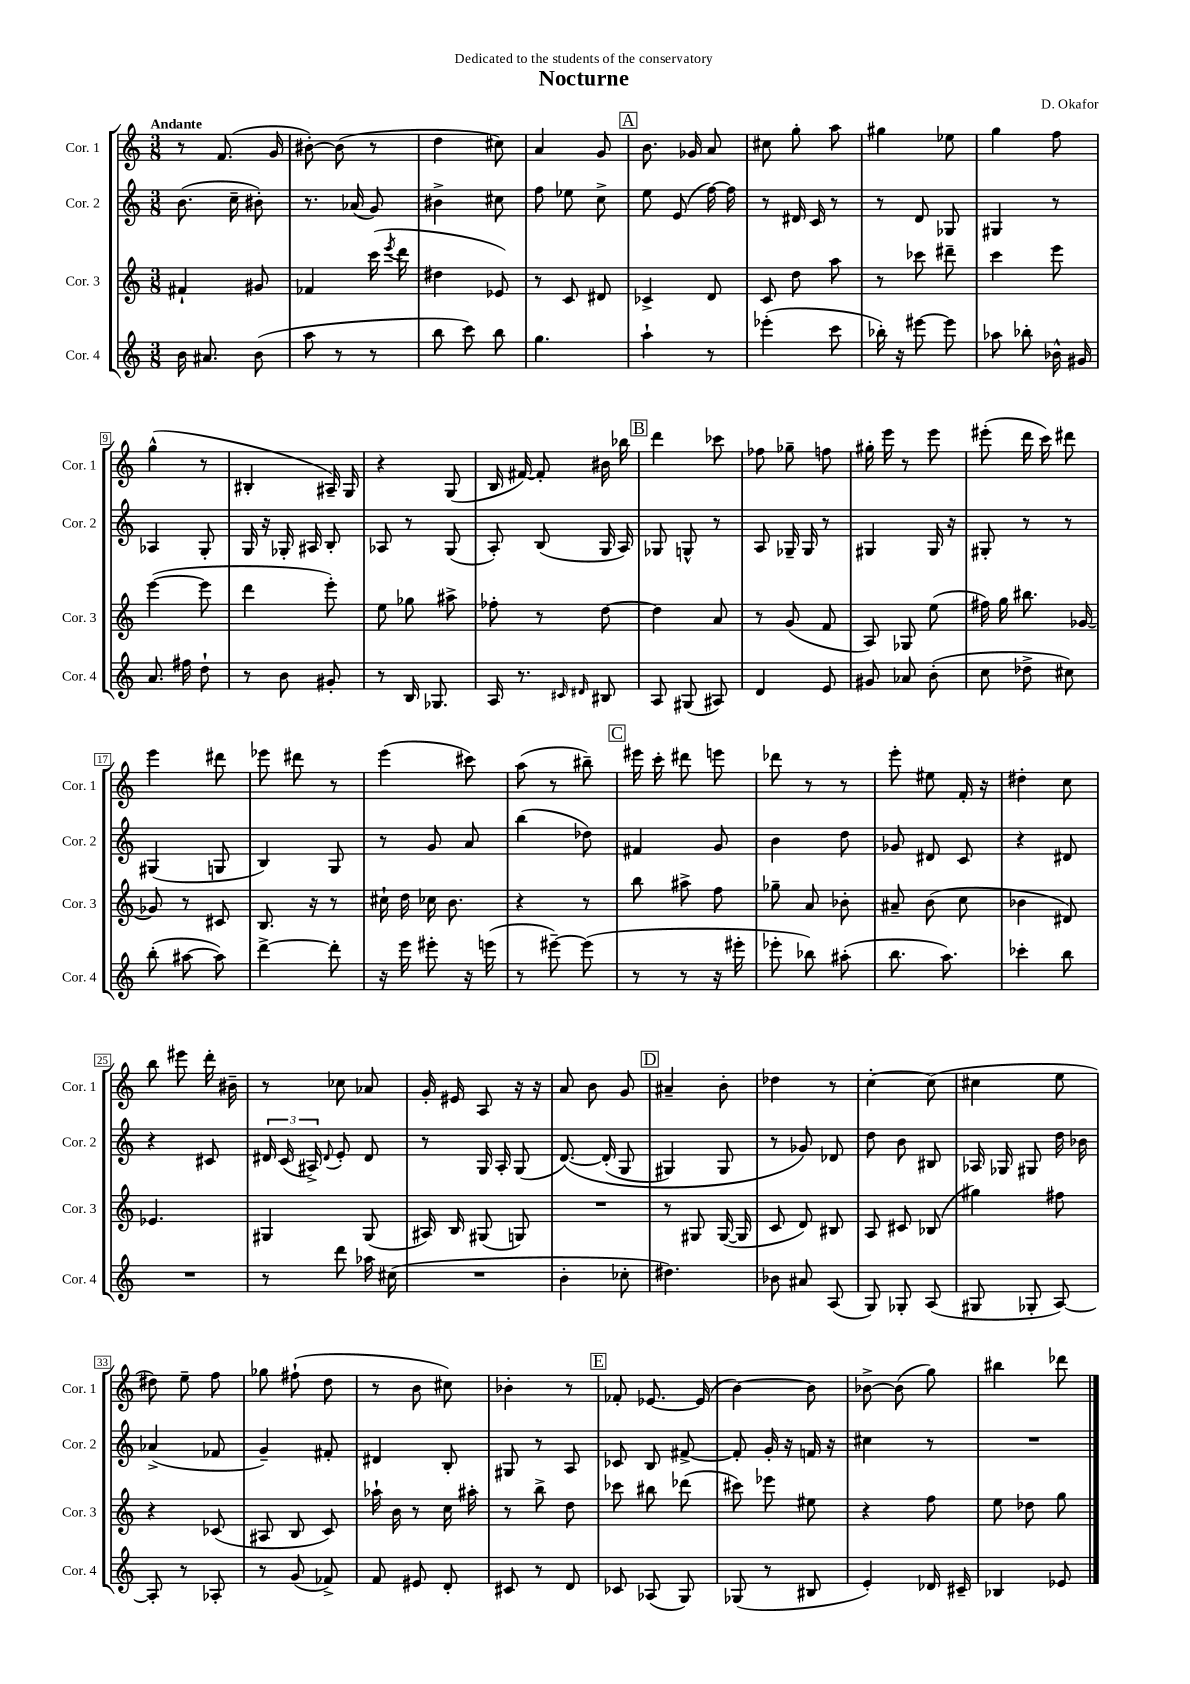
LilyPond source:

\header { title = "Nocturne" composer = "D. Okafor" dedication = "Dedicated to the students of the conservatory" }
<<
\new StaffGroup <<
\new Staff = "s0" \with { instrumentName = "Cor. 1" shortInstrumentName = "Cor. 1" } {
    \clef treble \key c \major \numericTimeSignature \time 3/8 \tempo "Andante"
    \autoBeamOff r8 f'8.( g'16 |
    bis'8~-.) bis'8( r8 |
    d''4 cis''8) |
    a'4 g'8 |
    \mark \markup { \box "A" } b'8. ges'16 a'8 |
    cis''8 g''8-. a''8 |
    gis''4 ees''8 |
    g''4 f''8 |
    g''4-^( r8 |
    bis4-. ais16--) g16 |
    r4 g8( |
    b16 fis'16~) fis'8-. bis'16 bes''16 |
    \mark \markup { \box "B" } d'''4 ces'''8 |
    fes''8 ges''8-- f''8 |
    gis''16-. e'''16 r8 e'''8 |
    eis'''8-.( d'''16 c'''16) dis'''8 |
    e'''4 dis'''8 |
    ees'''8 dis'''8 r8 |
    e'''4( cis'''8) |
    a''8( r8 bis''8--) |
    \mark \markup { \box "C" } eis'''16 c'''16-. dis'''8 e'''8 |
    des'''8 r8 r8 |
    e'''8-. eis''8 f'16-. r16 |
    dis''4-. c''8 |
    b''8 eis'''8 d'''16-. bis'16-- |
    r8 ces''8 aes'8 |
    g'16-. eis'16 a8 r16 r16 |
    a'8 b'8 g'8 |
    \mark \markup { \box "D" } ais'4-- b'8-. |
    des''4 r8 |
    c''4~-. c''8( |
    cis''4 e''8 |
    dis''8) e''8-- f''8 |
    ges''8 fis''8-!( d''8 |
    r8 b'8 cis''8) |
    bes'4-. r8 |
    \mark \markup { \box "E" } fes'8-. ees'8.~ ees'16( |
    b'4~) b'8 |
    bes'8~-> bes'8( g''8) |
    bis''4 des'''8 \bar "|." |
}
\new Staff = "s1" \with { instrumentName = "Cor. 2" shortInstrumentName = "Cor. 2" } {
    \clef treble \key c \major \numericTimeSignature \time 3/8
    \autoBeamOff b'8.( c''16-- bis'8-.) |
    r8. aes'16( g'8) |
    bis'4-> cis''8 |
    f''8 ees''8 c''8-> |
    \mark \markup { \box "A" } e''8 e'8( f''16~) f''16 |
    r8 dis'16 c'16 r8 |
    r8 d'8 ges8 |
    gis4 r8 |
    aes4 g8-. |
    g16 r16 ges16-. ais16 b8-. |
    aes8 r8 g8( |
    a8-.) b8( g16 a16) |
    \mark \markup { \box "B" } ges8 g8-^ r8 |
    a8 ges16-- ges16 r8 |
    gis4 gis16 r16 |
    gis8-. r8 r8 |
    gis4( g8 |
    b4) g8 |
    r8 g'8 a'8 |
    b''4( des''8) |
    \mark \markup { \box "C" } fis'4 g'8 |
    b'4 d''8 |
    ges'8 dis'8 c'8 |
    r4 dis'8 |
    r4 cis'8 |
    \tuplet 3/2 { dis'16 c'16( ais16->) } \appoggiatura { dis'8 } e'8-. dis'8 |
    r8 g16 a16-. g8( |
    d'8.~)\( d'16-.( g8 |
    \mark \markup { \box "D" } gis4) gis8 |
    r8 ges'8\) des'8 |
    d''8 b'8 bis8 |
    aes16 ges16 gis8 d''16 bes'16 |
    aes'4->( fes'8 |
    g'4--) fis'8-. |
    dis'4 b8-. |
    gis8 r8 a8 |
    \mark \markup { \box "E" } ces'8 b8 fis'8~-> |
    fis'8-. g'16-. r16 f'16 r16 |
    cis''4 r8 |
    R4. \bar "|." |
}
\new Staff = "s2" \with { instrumentName = "Cor. 3" shortInstrumentName = "Cor. 3" } {
    \clef treble \key c \major \numericTimeSignature \time 3/8
    \autoBeamOff fis'4-! gis'8 |
    fes'4 c'''16( \acciaccatura { e'''8 } d'''16 |
    dis''4 ees'8) |
    r8 c'8 dis'8 |
    \mark \markup { \box "A" } ces'4-> d'8 |
    c'8 d''8 a''8 |
    r8 ces'''8 dis'''8-- |
    c'''4 e'''8 |
    e'''4~( e'''8 |
    d'''4 e'''8-.) |
    e''8 ges''8 ais''8-> |
    fes''8-. r8 d''8~ |
    \mark \markup { \box "B" } d''4 a'8 |
    r8 g'8( f'8 |
    a8) ges8 e''8( |
    fis''16) g''16 bis''8. ges'16~ |
    ges'8 r8 cis'8 |
    b8. r16 r8 |
    cis''16-! d''16 ces''16 b'8. |
    r4 r8 |
    \mark \markup { \box "C" } b''8 ais''8-> f''8 |
    ges''8-- a'8 bes'8-. |
    ais'8-- b'8( c''8 |
    bes'4 dis'8) |
    ees'4. |
    gis4 gis8( |
    ais16) b16 gis8( g8) |
    R4. |
    \mark \markup { \box "D" } r8 gis8 gis16~( gis16 |
    c'8 d'8) bis8 |
    a8 cis'8 bes8( |
    gis''4) fis''8 |
    r4 ces'8( |
    ais8 b8 c'8) |
    aes''16-! b'16 r8 c''16 ais''16-. |
    r8 b''8-> d''8 |
    \mark \markup { \box "E" } ces'''8 bis''8 des'''8( |
    cis'''8) ees'''8 eis''8 |
    r4 f''8 |
    e''8 des''8 g''8 \bar "|." |
}
\new Staff = "s3" \with { instrumentName = "Cor. 4" shortInstrumentName = "Cor. 4" } {
    \clef treble \key c \major \numericTimeSignature \time 3/8
    \autoBeamOff b'16 ais'8. b'8( |
    a''8 r8 r8 |
    b''8 c'''8) b''8 |
    g''4. |
    \mark \markup { \box "A" } a''4-! r8 |
    ees'''4-.( c'''8 |
    bes''16-.) r16 eis'''8~ eis'''8 |
    aes''8 bes''8-. bes'16-^ gis'16 |
    a'8. fis''16 d''8-! |
    r8 b'8 gis'8-. |
    r8 b16 ges8. |
    a16 r8. \grace { cis'16 dis'16 } bis8 |
    \mark \markup { \box "B" } a8 gis8( ais8) |
    d'4 e'8 |
    gis'8 aes'8 b'8-.( |
    c''8 des''8-> cis''8) |
    b''8-.( ais''8~ ais''8) |
    d'''4~-> d'''8-. |
    r16 e'''16 eis'''8-. r16 e'''16( |
    r8 eis'''8~--) eis'''8( |
    \mark \markup { \box "C" } r8 r8 r16 eis'''16-. |
    ees'''8-. bes''8) ais''8-.( |
    b''8. a''8.) |
    ces'''4-. b''8 |
    R4. |
    r8 d'''8 aes''16 cis''16( |
    R4. |
    b'4-. ces''8-. |
    \mark \markup { \box "D" } dis''4.) |
    bes'8 ais'8 a8( |
    g8) ges8-. a8( |
    gis8 ges8-. a8~) |
    a8-. r8 aes8-. |
    r8 g'8( fes'8->) |
    f'8 eis'8 d'8-. |
    cis'8 r8 d'8 |
    \mark \markup { \box "E" } ces'8 aes8( g8) |
    ges8( r8 bis8 |
    e'4-.) des'16 cis'16-- |
    bes4 ees'8 \bar "|." |
}
>>
>>
\layout { \context { \Score \override BarNumber.stencil = #(make-stencil-boxer 0.1 0.3 ly:text-interface::print) } }
